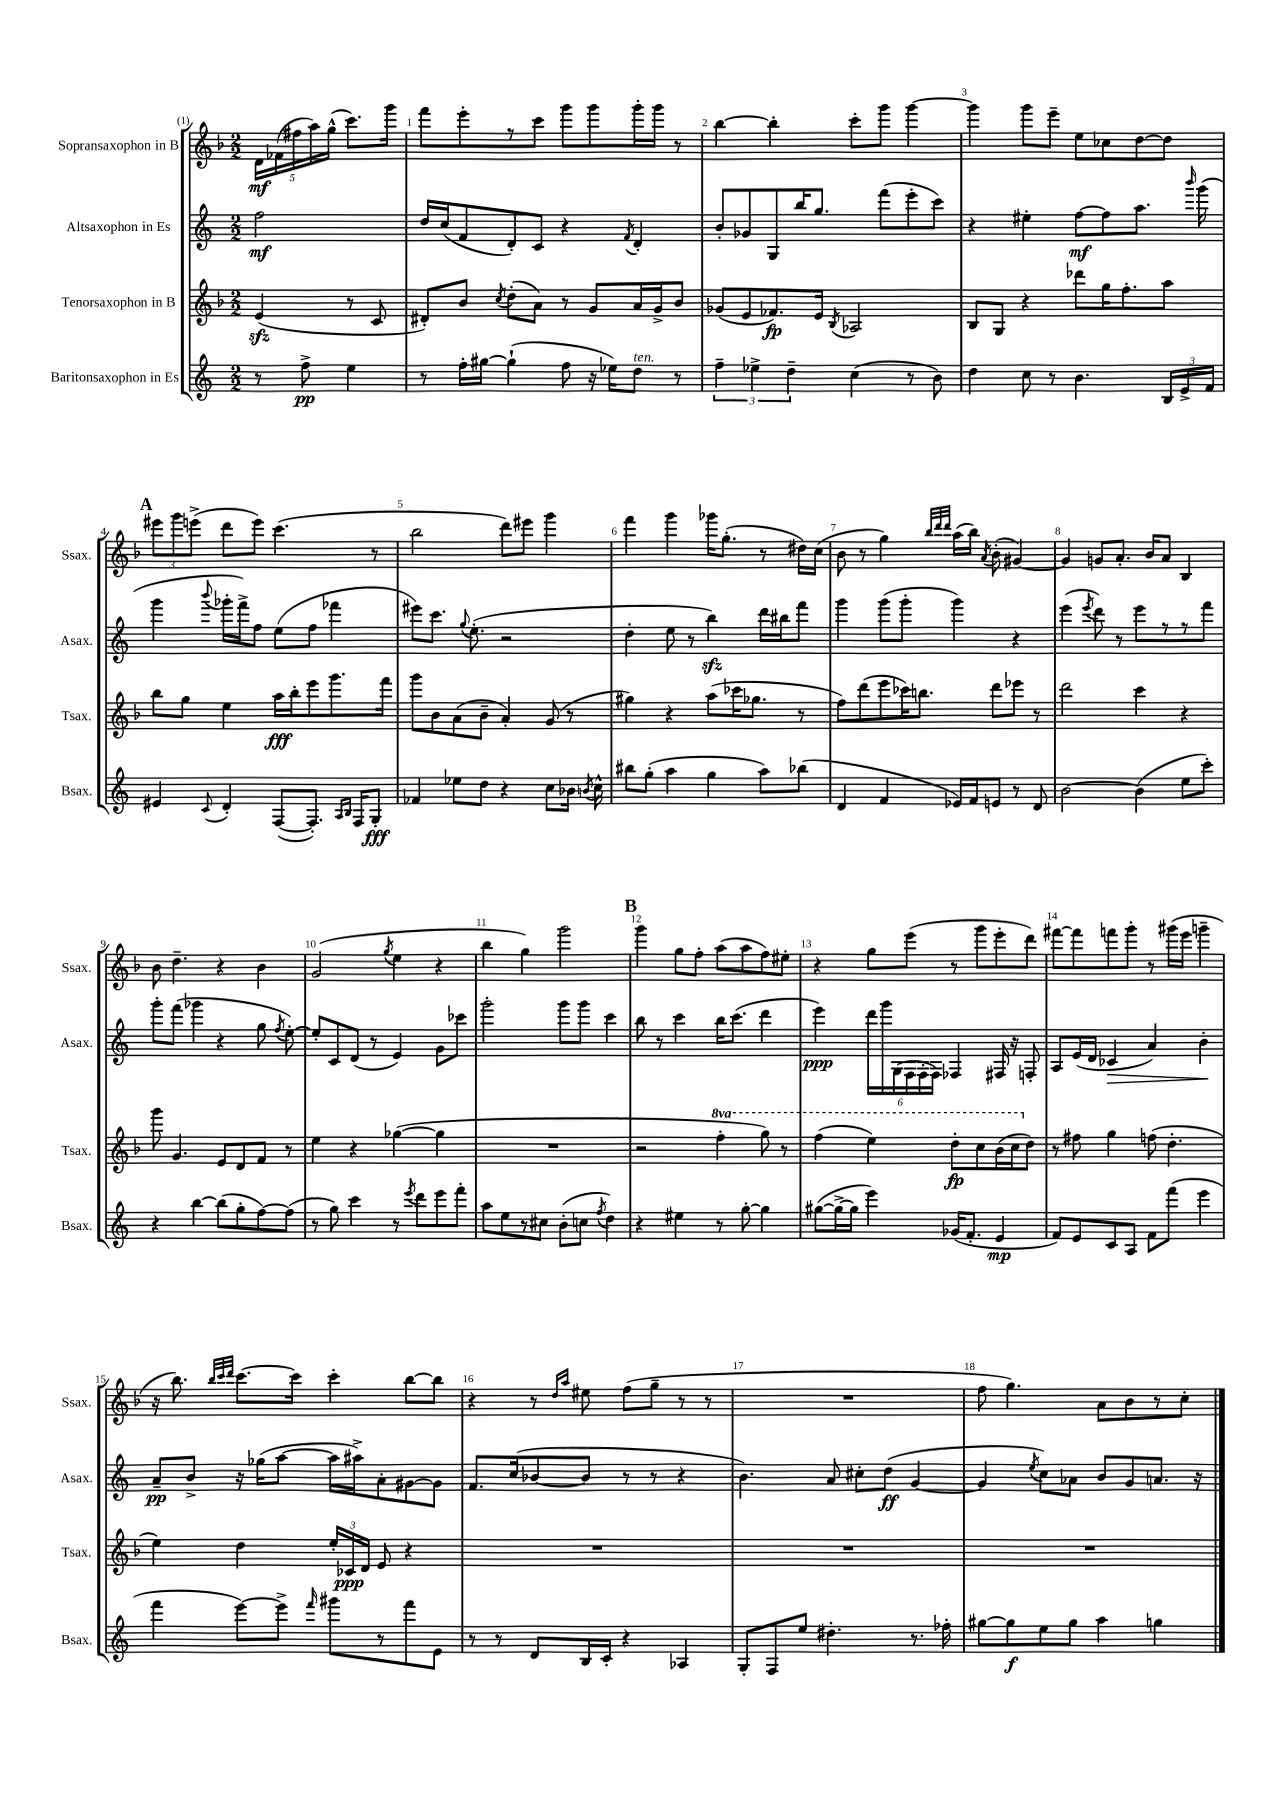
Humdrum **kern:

**kern	**dynam	**kern	**dynam	**kern	**dynam	**kern	**dynam
*part4	*part4	*part3	*part3	*part2	*part2	*part1	*part1
*staff4	*staff4	*staff3	*staff3	*staff2	*staff2	*staff1	*staff1
*I"Baritonsaxophon in Es	*	*I"Tenorsaxophon in B	*	*I"Altsaxophon in Es	*	*I"Sopransaxophon in B	*
*I'Bsax.	*	*I'Tsax.	*	*I'Asax.	*	*I'Ssax.	*
*clefG2	*	*clefG2	*	*clefG2	*	*clefG2	*
*k[]	*	*k[b-]	*	*k[]	*	*k[b-]	*
*M2/2	*	*M2/2	*	*M2/2	*	*M2/2	*
=	=	=	=	=	=	=	=
8r	.	(4ezz/	.	2ff\	mf	20d\LL	mf
.	.	.	.	.	.	(20f-X\	.
.	.	.	.	.	.	20ff#X\	.
8ff^\	pp	.	.	.	.	.	.
.	.	.	.	.	.	20aa\)	.
.	.	.	.	.	.	(20gg^^\JJ	.
4ee\	.	8r	.	.	.	8.ccc\L)	.
.	.	8c/	.	.	.	.	.
.	.	.	.	.	.	16ggg\Jk	.
=1	=1	=1	=1	=1	=1	=1	=1
8r	.	8d#X'/L)	.	16dd/LL	.	8fff\L	.
.	.	.	.	(16cc/J	.	.	.
16ff'\LL	.	8b-/J	.	8f/	.	8eee'\	.
[16gg#X\JJ	.	.	.	.	.	.	.
.	.	8qcc/	.	.	.	.	.
(4gg#`\]	.	(8dd'\L	.	8d'/)	.	8r	.
.	.	8a\J)	.	8c/J	.	8ccc\J	.
8ff\	.	8r	.	4r	.	8ggg\L	.
16r	.	8g/L	.	.	.	8ggg\	.
16ee-X\KL)	.	.	.	.	.	.	.
.	.	.	.	8qf/	.	.	.
!LO:TX:a:i:t=ten.	!	!	!	!	!	!	!
8dd\J	.	16a/L	.	4d'/	.	16ggg'\L	.
.	.	16g^/J	.	.	.	16ggg\JJ	.
8r	.	8b-/J	.	.	.	8r	.
=2	=2	=2	=2	=2	=2	=2	=2
6ff~\	.	(8g-X/L	.	8b'/L	.	[4bb-\	.
.	.	8e/	.	8g-X/	.	.	.
6ee-X^\	.	.	.	.	.	.	.
.	.	8.f-X/)	fp	8G/	.	4bb-'\]	.
6dd~\	.	.	.	.	.	.	.
.	.	.	.	16bb/K	.	.	.
.	.	16e/Jk	.	8.gg/J	.	.	.
.	.	8qB-/	.	.	.	.	.
(4cc\	.	2A-X/	.	.	.	8ccc'\L	.
.	.	.	.	(8fff\L	.	8ggg\J	.
8r	.	.	.	8eee'\	.	[4ggg\	.
8b\)	.	.	.	8ccc\J)	.	.	.
=3	=3	=3	=3	=3	=3	=3	=3
4dd\	.	8B-/L	.	4r	.	4ggg\]	.
.	.	8G/J	.	.	.	.	.
8cc\	.	4r	.	4ee#X'\	.	8ggg\L	.
8r	.	.	.	.	.	8eee~\J	.
4.b\	.	8ddd-X\L	.	[8ff\L	mf	8ee\L	.
.	.	16gg\K	.	8ff\]	.	8cc-X\	.
.	.	8.ff'\	.	.	.	.	.
.	.	.	.	8.aa\J	.	[8dd\	.
24B/LL	.	8aa\J	.	.	.	8dd\J]	.
24e^/	.	.	.	.	.	.	.
.	.	.	.	16qqbbb/	.	.	.
.	.	.	.	(16ggg\	.	.	.
24f/JJ	.	.	.	.	.	.	.
!!LO:LB:g=z
!!LO:REH:place=s1:t=A
=4	=4	=4	=4	=4	=4	=4	=4
4e#X/	.	8bb-\L	.	4ggg\	.	12eee#X\L	.
.	.	.	.	.	.	12ggg\	.
.	.	8gg\J	.	.	.	.	.
.	.	.	.	.	.	(12eeen^\J	.
8qqc/	.	.	.	8qqbbb/	.	.	.
4d'/	.	4ee\	.	16ggg-X'\LL	.	8ddd\L	.
.	.	.	.	16fff^\J)	.	.	.
.	.	.	.	8ff\J	.	8eee\J)	.
([8F/L	.	16aa\LL	fff	(8ee\L	.	(4.ccc\	.
.	.	16bb-'\J	.	.	.	.	.
8.F'/J])	.	8eee\	.	8ff\J	.	.	.
.	.	8.ggg\	.	4fff-X\	.	.	.
16qqA/LL	.	.	.	.	.	.	.
16qqB/JJ	.	.	.	.	.	.	.
16F/KL	.	.	.	.	.	.	.
8G'/J	fff	.	.	.	.	8r	.
.	.	16fff\Jk	.	.	.	.	.
=5	=5	=5	=5	=5	=5	=5	=5
4f-X/	.	8ggg\L	.	8eee#X\L)	.	2bb-\	.
.	.	8b-\	.	8.ccc\J	.	.	.
8ee-X\L	.	(8a\	.	.	.	.	.
.	.	.	.	8qqgg/	.	.	.
.	.	.	.	(8.ee'\	.	.	.
8dd\J	.	8b-~\J	.	.	.	.	.
4r	.	4a'/)	.	2r	.	8ddd\L)	.
.	.	.	.	.	.	8eee#X\J	.
8cc\L	.	(8g/	.	.	.	4ggg\	.
16b-X\Jk	.	8r	.	.	.	.	.
8qbn/	.	.	.	.	.	.	.
16cc^^\	.	.	.	.	.	.	.
=6	=6	=6	=6	=6	=6	=6	=6
8bb#X\L	.	4gg#X\)	.	4dd'\	.	4fff\	.
(8gg'\J	.	.	.	.	.	.	.
4aa\	.	4r	.	8ee\	.	4ggg\	.
.	.	.	.	8r	.	.	.
4gg\	.	(8aa\L	.	4bbzz\)	.	16ggg-X\KL	.
.	.	.	.	.	.	(8.gg'\J	.
.	.	16ccc-X\K	.	.	.	.	.
.	.	8.gg-X\J	.	.	.	.	.
8aa\L)	.	.	.	16ddd\LL	.	8r	.
.	.	.	.	16bb#X\J	.	.	.
(8bb-X\J	.	8r	.	8fff\J	.	16dd#X\LL)	.
.	.	.	.	.	.	(16cc\JJ	.
=7	=7	=7	=7	=7	=7	=7	=7
4d/	.	8ff\L)	.	4ggg\	.	8b-\	.
.	.	(8ddd\	.	.	.	8r	.
4f/	.	8eee\	.	(8ggg\L	.	4gg\)	.
.	.	16ccc-X\K)	.	8ggg'\J	.	.	.
.	.	8.bbn\J	.	.	.	.	.
.	.	.	.	.	.	32qqbb-/LLL	.
.	.	.	.	.	.	32qqddd/	.
.	.	.	.	.	.	32qqddd/JJJ	.
16e-X/LL)	.	.	.	4ggg\)	.	(16aa\LL	.
16f/J	.	.	.	.	.	16bb-\JJ)	.
.	.	.	.	.	.	8qa/	.
8en/J	.	8ddd\L	.	.	.	(8b-'\	.
8r	.	8eee-X\J	.	4r	.	[4g#X/)	.
8d/	.	8r	.	.	.	.	.
=8	=8	=8	=8	=8	=8	=8	=8
[2b\	.	2ddd\	.	(4eee\	.	4g#/]	.
.	.	.	.	8qeee/	.	.	.
.	.	.	.	8ddd\)	.	8gn/L	.
.	.	.	.	8r	.	8.a'/J	.
(4b\]	.	4ccc\	.	8eee\L	.	.	.
.	.	.	.	.	.	16b-/KL	.
.	.	.	.	8r	.	8a/J	.
8ee\L	.	4r	.	8r	.	4B-/	.
8ccc'\J)	.	.	.	8fff\J	.	.	.
!!LO:LB:g=z
=9	=9	=9	=9	=9	=9	=9	=9
4r	.	8ggg\	.	8ggg'\L	.	8b-\	.
.	.	4.g/	.	(8fff\J	.	4.dd~\	.
[4bb\	.	.	.	4ggg-X\	.	.	.
(8bb\L]	.	8e/L	.	4r	.	4r	.
8gg'\	.	8d/	.	.	.	.	.
[8ff\)	.	8f/J	.	8gg\	.	4b-\	.
.	.	.	.	8qff/	.	.	.
(8ff\J]	.	8r	.	[8ee'\)	.	.	.
=10	=10	=10	=10	=10	=10	=10	=10
8r	.	4ee\	.	8ee'/L]	.	(2g/	.
8gg\)	.	.	.	8c/	.	.	.
4ccc\	.	4r	.	(8d/J	.	.	.
.	.	.	.	8r	.	.	.
.	.	.	.	.	.	8qgg/	.
8r	.	([4gg-X\	.	4e/)	.	4ee\	.
8qeee/	.	.	.	.	.	.	.
8ddd\L	.	.	.	.	.	.	.
8eee\	.	4gg-\]	.	8g\L	.	4r	.
8fff'\J	.	.	.	8ccc-X\J	.	.	.
=11	=11	=11	=11	=11	=11	=11	=11
8aa\L	.	1r	.	2ggg'\	.	4bb-\	.
8ee\	.	.	.	.	.	.	.
8r	.	.	.	.	.	4gg\)	.
8cc#X\J	.	.	.	.	.	.	.
(8b'\L	.	.	.	8ggg\L	.	2ggg\	.
8ccn\J	.	.	.	8ggg\J	.	.	.
8qff/	.	.	.	.	.	.	.
4dd\)	.	.	.	4ccc\	.	.	.
!!LO:REH:place=s1:t=B
=12	=12	=12	=12	=12	=12	=12	=12
4r	.	2r	.	8bb\	.	4ggg\	.
.	.	.	.	8r	.	.	.
4ee#X\	.	.	.	4ccc\	.	8gg\L	.
.	.	.	.	.	.	8ff'\J	.
*	*	*8va	*	*	*	*	*
8r	.	4fff'\	.	16bb\KL	.	(8aa\L	.
.	.	.	.	(8.ccc\J	.	.	.
[8gg'\	.	.	.	.	.	8aa\	.
4gg\]	.	8ggg\)	.	4ddd\	.	8ff\)	.
.	.	8r	.	.	.	8ee#X'\J	.
=13	=13	=13	=13	=13	=13	=13	=13
([8gg#X\L	.	(4fff\	.	4eee\)	ppp	4r	.
16gg#^\L_	.	.	.	.	.	.	.
16gg#\JJ]	.	.	.	.	.	.	.
4eee\)	.	4eee\)	.	24ddd\LL	.	8gg\L	.
.	.	.	.	24ggg\	.	.	.
.	.	.	.	(24G\	.	.	.
.	.	.	.	24F\	.	(8eee\J	.
.	.	.	.	24F'\	.	.	.
.	.	.	.	24F\JJ)	.	.	.
(16g-X/KL	.	8ddd'\L	fp	4F-X/	.	8r	.
8.f'/J	.	.	.	.	.	.	.
.	.	8ccc\	.	.	.	8ggg\L	.
4e/	mp	(16bb-\L	.	16F#X/	.	8eee'\	.
.	.	16ccc\J	.	16r	.	.	.
*	*	*X8va	*	*	*	*	*
.	.	8dd\J)	.	8Fn'/	.	8ddd\J)	.
=14	=14	=14	=14	=14	=14	=14	=14
8f/L)	.	8r	.	8A/L	.	[8fff#X\L	.
8e/	.	8ff#X\	.	(16e/L	.	8fff#\]	.
.	.	.	.	16d/JJ	.	.	.
!	!	!	!	!	!LO:HP:b	!	!
8c/	.	4gg\	.	4c-X/	>	8fffn\	.
8A/J	.	.	.	.	.	8ggg'\J	.
8f\L	.	(8ffn\	.	4a/)	.	8r	.
(8fff\J	.	4.dd'\	.	.	.	(16ggg#X\LL	.
.	.	.	.	.	.	16eee\JJ	.
4eee\	.	.	.	4b'\	.	4gggn~\	.
.	.	.	.	.	]	.	.
!!LO:LB:g=z
=15	=15	=15	=15	=15	=15	=15	=15
4fff\	.	4ee\)	.	8a~/L	pp	16r	.
.	.	.	.	.	.	8.bb-\)	.
.	.	.	.	8b^/J	.	.	.
.	.	.	.	.	.	32qqbb-/LLL	.
.	.	.	.	.	.	32qqccc/	.
.	.	.	.	.	.	32qqddd/JJJ	.
[8eee\L)	.	4dd\	.	16r	.	[8.ccc\L	.
.	.	.	.	(16gg-X\KL	.	.	.
8eee^\J]	.	.	.	[8aa\J	.	.	.
.	.	.	.	.	.	16ccc\Jk]	.
16qqfff/	.	.	.	.	.	.	.
8ggg#X\L	.	24ee'/LL	.	16aa\LL]	.	4ccc'\	.
.	.	24c-X/	ppp	.	.	.	.
.	.	.	.	16aa#X^\J)	.	.	.
.	.	24d/JJ	.	.	.	.	.
8r	.	8e/	.	8a'\	.	.	.
8fff\	.	4r	.	[8g#X\	.	[8bb-\L	.
8e\J	.	.	.	8g#\J]	.	8bb-\J]	.
=16	=16	=16	=16	=16	=16	=16	=16
8r	.	1r	.	8.f/L	.	4r	.
8r	.	.	.	.	.	.	.
.	.	.	.	(16cc/k	.	.	.
8d/L	.	.	.	[8b-X/	.	8r	.
.	.	.	.	.	.	16qqdd/LL	.
.	.	.	.	.	.	16qqaa/JJ	.
16B/L	.	.	.	8b-/J]	.	8ee#X\	.
16c'/JJ	.	.	.	.	.	.	.
4r	.	.	.	8r	.	(8ff\L	.
.	.	.	.	8r	.	8gg~\J	.
4A-X/	.	.	.	4r	.	8r	.
.	.	.	.	.	.	8r	.
=17	=17	=17	=17	=17	=17	=17	=17
8G'/L	.	1r	.	4.b\)	.	1r	.
8F/	.	.	.	.	.	.	.
8ee/J	.	.	.	.	.	.	.
4.dd#X'\	.	.	.	8a/	.	.	.
.	.	.	.	8cc#X'\L	.	.	.
.	.	.	.	(8dd\J	ff	.	.
8.r	.	.	.	[4g/	.	.	.
16ff-X'\	.	.	.	.	.	.	.
=18	=18	=18	=18	=18	=18	=18	=18
[8gg#X\L	.	1r	.	4g/]	.	8ff\	.
8gg#\]	f	.	.	.	.	4.gg\)	.
.	.	.	.	8qee/	.	.	.
8ee\	.	.	.	8cc\L)	.	.	.
8gg#\J	.	.	.	8a-X\J	.	.	.
4aa\	.	.	.	8b/L	.	8a\L	.
.	.	.	.	8g/	.	8b-\	.
4ggn\	.	.	.	8.an/J	.	8r	.
.	.	.	.	.	.	8cc'\J	.
.	.	.	.	16r	.	.	.
==	==	==	==	==	==	==	==
*-	*-	*-	*-	*-	*-	*-	*-
